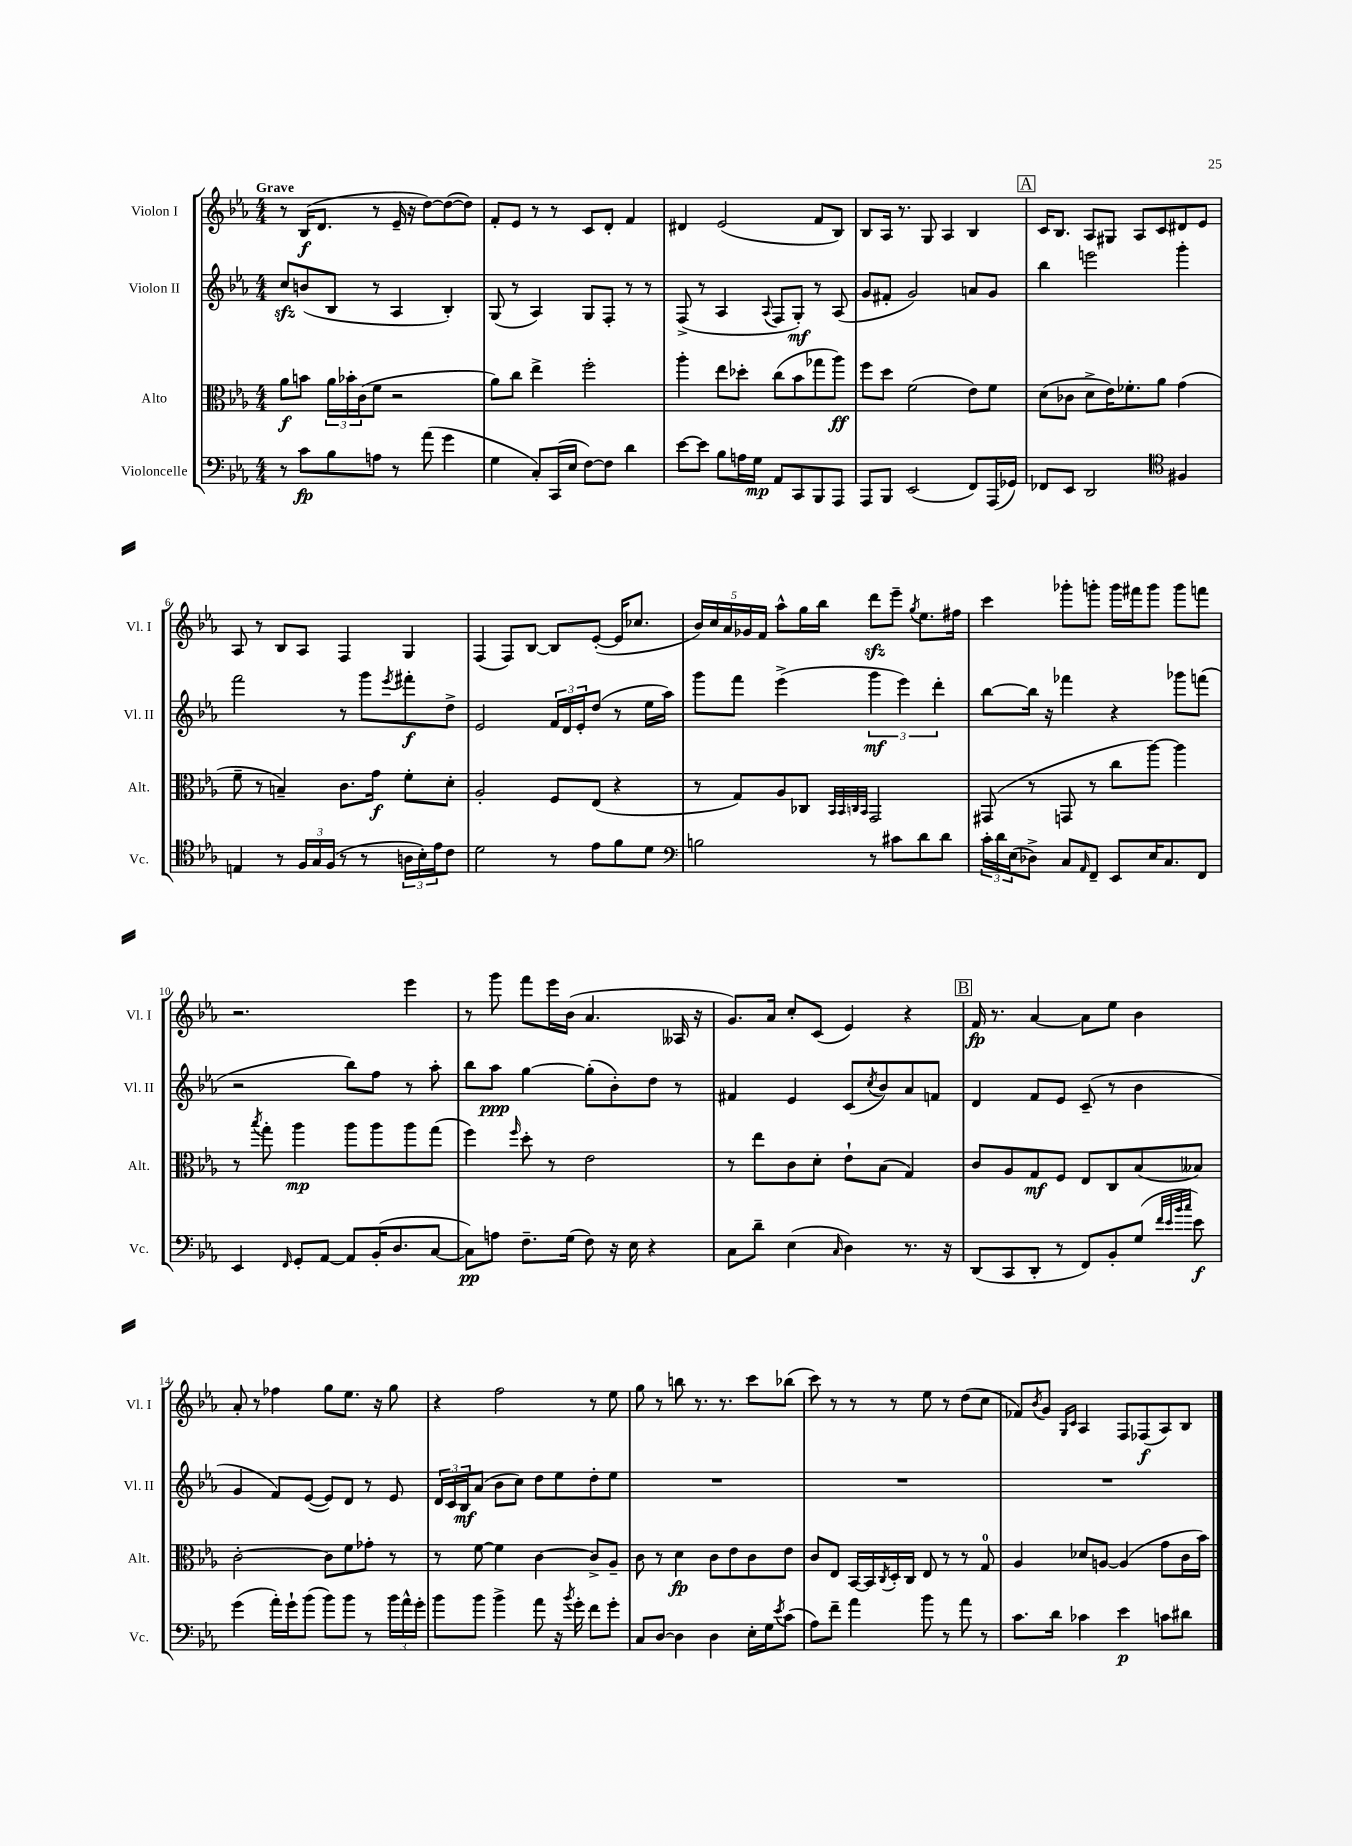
<<
\new StaffGroup <<
\new Staff = "s0" \with { instrumentName = "Violon I" shortInstrumentName = "Vl. I" } {
    \clef treble \key ees \major \numericTimeSignature \time 4/4 \tempo "Grave"
    r8 bes16\f( d'8. r8 ees'16-- r16 d''8~) d''8~( d''8) |
    f'8-. ees'8 r8 r8 c'8 d'8-. f'4 |
    dis'4 ees'2( f'8 bes8) |
    bes8 aes16 r8. g8 aes4 bes4 |
    \mark \markup { \box "A" } c'16 bes8. aes8 gis8 aes8 c'8 dis'8 ees'8 |
    aes8 r8 bes8 aes8 f4 g4 |
    f4( f8) bes8~ bes8 ees'8~-.( ees'16 ces''8. |
    \tuplet 5/4 { bes'16) c''16 aes'16 ges'16 f'16 } aes''8-^ g''16 bes''16 d'''8\sfz ees'''8-- \acciaccatura { g''8 } ees''8. fis''16 |
    c'''4 ges'''8-. g'''8-. g'''16 fis'''16 g'''8 g'''8 f'''8 |
    r2. ees'''4 |
    r8 g'''8 f'''8 ees'''16 bes'16( aes'4. aeses16 r16 |
    g'8.) aes'16 c''8-. c'8( ees'4) r4 |
    \mark \markup { \box "B" } f'16\fp r8. aes'4~ aes'8 ees''8 bes'4 |
    aes'8-. r8 fes''4 g''8 ees''8. r16 g''8 |
    r4 f''2 r8 ees''8 |
    g''8 r8 b''8 r8. r8. c'''8 bes''8( |
    c'''8) r8 r8 r8 ees''8 r8 d''8( c''8 |
    fes'8) \acciaccatura { bes'8 } g'8 \grace { g16 c'16 } aes4 f8 fes8\f( aes8) bes8 \bar "|." |
}
\new Staff = "s1" \with { instrumentName = "Violon II" shortInstrumentName = "Vl. II" } {
    \clef treble \key ees \major \numericTimeSignature \time 4/4
    c''8\sfz b'8( bes8 r8 aes4 bes4-.) |
    g8( r8 aes4) g8 f8-. r8 r8 |
    f8->( r8 aes4 \appoggiatura { aes8 } f8 g8-.\mf) r8 aes8( |
    g'8 fis'8-. g'2) a'8 g'8 |
    \mark \markup { \box "A" } bes''4 e'''2 g'''4-. |
    f'''2 r8 g'''8 \acciaccatura { ees'''8 } fis'''8-.\f d''8-> |
    ees'2 \tuplet 3/2 { f'16 d'16 ees'16-. } d''8( r8 ees''16 aes''16) |
    g'''8 f'''8 ees'''4->( \tuplet 3/2 { g'''4\mf ees'''4) d'''4-. } |
    bes''8~ bes''16 r16 fes'''4 r4 ges'''8 f'''8( |
    r2 bes''8) f''8 r8 aes''8-. |
    bes''8 aes''8\ppp g''4~ g''8-.( bes'8-.) d''8 r8 |
    fis'4 ees'4 c'8( \acciaccatura { c''8 } bes'8) aes'8 f'8 |
    \mark \markup { \box "B" } d'4 f'8 ees'8 c'8--( r8 bes'4 |
    g'4 f'8) ees'8~( ees'8) d'8 r8 ees'8 |
    \tuplet 3/2 { d'16 c'16 bes16\mf } aes'8( bes'8 c''8) d''8 ees''8 d''8-. ees''8 |
    R1 |
    R1 |
    R1 \bar "|." |
}
\new Staff = "s2" \with { instrumentName = "Alto" shortInstrumentName = "Alt." } {
    \clef alto \key ees \major \numericTimeSignature \time 4/4
    aes'8\f b'8 \tuplet 3/2 { aes'16 bes'16-. c'16( } f'8 r2 |
    aes'8) c''8 ees''4-> f''2-. |
    aes''4-. ees''8 des''8-. c''8( bes'8 ges''8 aes''8\ff) |
    f''8 d''8 f'2( ees'8) f'8 |
    \mark \markup { \box "A" } d'8( ces'8 d'8-> ees'16) fes'8.-. aes'8 g'4( |
    f'8-- r8 b4--) c'8. g'16\f f'8-. d'8-. |
    aes2-. f8 ees8( r4 |
    r8 g8) aes8 ces8 \grace { bes,32 bes,32 c32 bes,32 } g,2 |
    gis,8( r8 g,8 r8 c''8 aes''8~) aes''4 |
    r8 \acciaccatura { bes''8 } g''8-. aes''4\mp aes''8 aes''8 aes''8 g''8( |
    f''4) \grace { f''16 } d''8-. r8 ees'2 |
    r8 ees''8 c'8 d'8-. ees'8-! bes8( g4) |
    \mark \markup { \box "B" } c'8 aes8 g8\mf f8 ees8 c8 bes8( beses8) |
    c'2~-. c'8 f'8 ges'8-. r8 |
    r8 f'8~ f'4 c'4~ c'8-> aes8-- |
    c'8 r8 d'4\fp c'8 ees'8 c'8 ees'8 |
    c'8 ees8 bes,16~ bes,16 \acciaccatura { c8 } d16-. c16 ees8 r8 r8 g8-0 |
    aes4 des'8 a8~ a4( g'8 c'16 bes'16) \bar "|." |
}
\new Staff = "s3" \with { instrumentName = "Violoncelle" shortInstrumentName = "Vc." } {
    \clef bass \key ees \major \numericTimeSignature \time 4/4
    r8 c'8\fp bes8 a8 r8 aes'8( g'4 |
    g4 c8-.) c,16( ees16 f8~) f8 d'4 |
    ees'8~ ees'8 bes8 a16 g16\mp aes,8 c,8 bes,,8 aes,,8 |
    aes,,8 bes,,8 ees,2( f,8) aes,,16( ges,16) |
    \mark \markup { \box "A" } fes,8 ees,8 d,2 \clef tenor fis4 |
    e4 r8 \tuplet 3/2 { f16 g16 f16( } r8 r8 \tuplet 3/2 { a16 bes16-.) ees'16 } c'8 |
    d'2 r8 ees'8 f'8 d'8 |
    \clef bass b2 r8 cis'8 d'8 d'8 |
    \tuplet 3/2 { c'16-. d'16 ees16( } des8->) c8 \grace { aes,16 } f,8-- ees,8 ees16 c8. f,8 |
    ees,4 \grace { f,16 } g,8-. aes,8~ aes,8 bes,16-.( d8. c8~ |
    c8\pp) a8 f8.-- g16( f8) r16 ees16 r4 |
    c8 d'8-- ees4( \grace { c16 } d4) r8. r16 |
    \mark \markup { \box "B" } d,8( c,8 d,8-. r8 f,8) bes,8-. g8( \grace { f'32 ees'32 bes'32 c''32 } ees'8\f) |
    g'4( aes'16-.) g'16-! bes'8( bes'8) bes'8 r8 \tuplet 3/2 { bes'16 aes'16-^ g'16-. } |
    bes'8 bes'8 bes'4-> aes'8 r16 \acciaccatura { bes'8 } g'16-. f'8 g'8-. |
    c8 d8~ d4 d4 ees16-. g16 \acciaccatura { ees'8 } c'8( |
    aes8) f'8-- aes'4 bes'8 r8 aes'8 r8 |
    c'8. d'16 ces'4 ees'4\p c'8 dis'8 \bar "|." |
}
>>
>>
